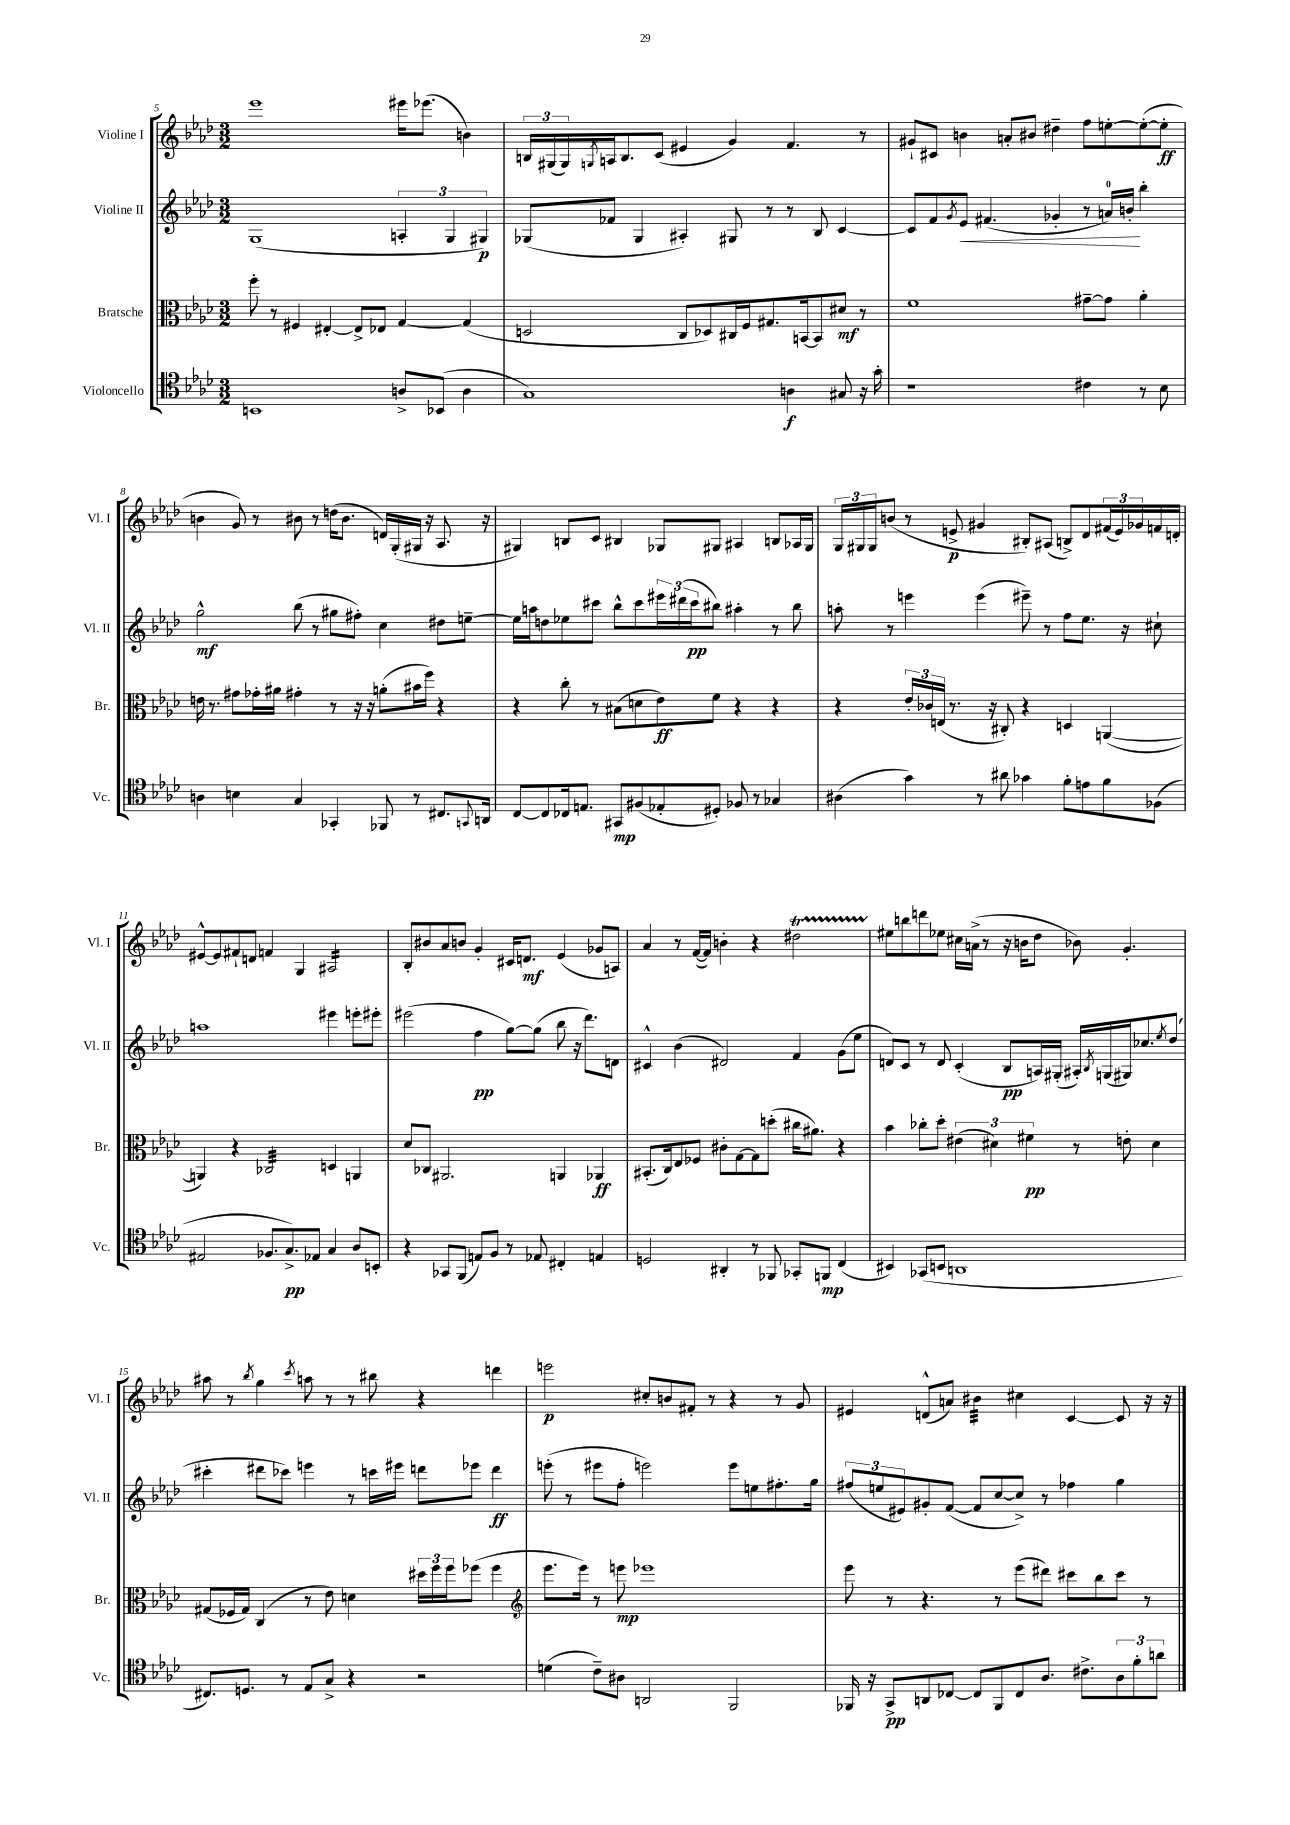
<<
\new StaffGroup <<
\new Staff = "s0" \with { instrumentName = "Violine I" shortInstrumentName = "Vl. I" } {
    \clef treble \key aes \major \numericTimeSignature \time 3/2
    ees'''1 eis'''16 ees'''8.( b'4) |
    \tuplet 3/2 { b16 gis16( gis16) } \acciaccatura { g8 } a16 b8. c'8( eis'4 g'4) f'4. r8 |
    gis'8-! cis'8 b'4 a'8-. bis'8 dis''4-- f''8 e''8~-. e''8~-.( e''8-.\ff |
    b'4 g'8) r8 bis'8 r8 d''16( bis'8. d'16) g16-.( gis16 r16 aes8. r16 |
    gis4) b8 c'8 bis4 ges8 gis8 ais4 b8 aes16 gis16 |
    \tuplet 3/2 { g16 gis16 gis16 } b'8( r8 e'8->\p gis'4 bis8-.) ais8( b8->) des'8 \tuplet 3/2 { fis'16( e'16) ges'16 } f'16 d'16-. |
    eis'8~-^ eis'8 fis'8-! d'8 f'4 g4 ais2:16 |
    bes8-. bis'8 aes'8 b'8 g'4-. cis'16 d'8.\mf ees'4( ges'8 a8) |
    aes'4 r8 f'16~( f'16) b'4-. r4 dis''2\startTrillSpan |
    eis''8\stopTrillSpan b''8 d'''8 ees''8 cis''16 a'16->( r8 r16 b'16 des''8 bes'8) g'4.-. |
    ais''8 r8 \acciaccatura { bes''8 } g''4 \acciaccatura { c'''8 } a''8 r8 r8 bis''8 r4 d'''4 |
    e'''2\p cis''8-. b'8 fis'8-. r8 r4 r8 g'8 |
    eis'4 d'8-^( a'8) bis'4:32 cis''4 c'4~ c'8 r16 r16 \bar "|." |
}
\new Staff = "s1" \with { instrumentName = "Violine II" shortInstrumentName = "Vl. II" } {
    \clef treble \key aes \major \numericTimeSignature \time 3/2
    g1( \tuplet 3/2 { a4-. g4 gis4\p) } |
    ges8( fes'8 ges4 ais4-.) gis8 r8 r8 bes8 c'4~ |
    c'8 f'8 \acciaccatura { g'8 } ees'8\< fis'4.( ges'4-. r8 a'16-0) b'16-.\! bes''4-. |
    g''2-^\mf bes''8( r8 gis''8 fis''8-.) c''4 dis''8 e''8~-- |
    e''16 a''16 d''8 ees''8 cis'''8 bes''8-^ cis'''8 \tuplet 3/2 { eis'''16 dis'''16( cis'''16\pp } bis''8) ais''4-. r8 bis''8 |
    a''8-. r8 e'''4 e'''4( eis'''8--) r8 f''8 ees''8. r16 cis''8-! |
    a''1 eis'''4 e'''8-. eis'''8-. |
    eis'''2( f''4\pp g''8~) g''8( bes''8 r16 des'''8.) d'8 |
    cis'4-^ bes'4( dis'2) f'4 g'8( ees''8 |
    d'8) c'8 r8 d'8 c'4-.( bes8\pp a16) gis16-.( ais16-.) \acciaccatura { bes8 } g16( gis16) ces''8. \acciaccatura { ees''8 } des''8( |
    cis'''4-. dis'''8 ces'''8) e'''4 r8 c'''16 eis'''16 d'''8 ees'''8 d'''4\ff |
    e'''8-.( r8 eis'''8 f''8-. e'''2) e'''8 e''8 fis''8.-. g''16 |
    \tuplet 3/2 { fis''8( e''8 eis'8) } gis'8-. f'8~( f'8 c''8~ c''8->) r8 fes''4 g''4 \bar "|." |
}
\new Staff = "s2" \with { instrumentName = "Bratsche" shortInstrumentName = "Br." } {
    \clef alto \key aes \major \numericTimeSignature \time 3/2
    f''8-. r8 fis4 eis4~-. eis8-> ees8 g4~ g4( |
    d2 c8 des8) cis16 f16 gis8. b,16~ b,8 dis'8\mf r8 |
    f'1 gis'8~-- gis'8 aes'4-. |
    e'16 r8. gis'8 ges'16-. ais'16 gis'4-. r8 r16 r16 a'8-.( bis'16 f''16) r4 |
    r4 c''8-. r8 bis8( d'8 ees'8\ff) f'8 r4 r4 |
    r4 \tuplet 3/2 { ees'16-. ces'16 e16( } r8. r16 cis8-.) r4 d4 a,4~( |
    a,4) r4 ces2:32 d4 a,4 |
    des'8 ces8 ais,2. a,4 aes,4\ff |
    bis,8.-.( c16) ees8 fes8 cis'8-. g8~ g8 d''8-.( cis''16 ais'8.) r4 |
    bes'4 ces''8-. des''8-. \tuplet 3/2 { eis'4( dis'4) fis'4\pp } r8 e'8-. dis'4 |
    gis8( fes16 gis16) c4( r8 ees'8) d'4 \tuplet 3/2 { dis''16 f''16 f''16 } fes''8( fes''4 |
    \clef treble ees'''8. ees'''16) r8 e'''8\mp ees'''1 |
    ees'''8 r8 r4. r8 ees'''8( dis'''8) cis'''8 bes''8 cis'''8 r8 \bar "|." |
}
\new Staff = "s3" \with { instrumentName = "Violoncello" shortInstrumentName = "Vc." } {
    \clef tenor \key aes \major \numericTimeSignature \time 3/2
    b,1 a8-> bes,8( a4 |
    g1) a4\f gis8 r16 g'16-. |
    r1 cis'4 r8 bes8 |
    a4 b4 g4 ges,4-. fes,8 r8 cis8. \appoggiatura { g,8 } a,16 |
    c8~ c8 ces16 e8. gis,8\mp fis8( ees8-. dis8-.) fes8 r8 ges4 |
    ais4( g'4) r8 ais'8 ges'4 f'8-. e'8 f'8 fes8( |
    eis2 fes8. g8.->\pp) ees8 g4 aes8 b,8-. |
    r4 ges,8 f,8( e8) f8 r8 ees8 cis4-. e4 |
    d2 ais,4-. r8 fes,8 ges,8-. f,8\mp c4( |
    bis,4) ges,8( b,8 a,1 |
    cis8.) d8. r8 ees8 g8-> r4 r2 |
    d'4( c'8--) ais8 a,2 f,2 |
    fes,16 r16 g,8->\pp a,8 ces8~ ces8 fes,8 ces8 aes8. cis'8.-> \tuplet 3/2 { aes8 f'8-. a'8 } \bar "|." |
}
>>
>>
\layout { \context { \Score currentBarNumber = #5 } }
